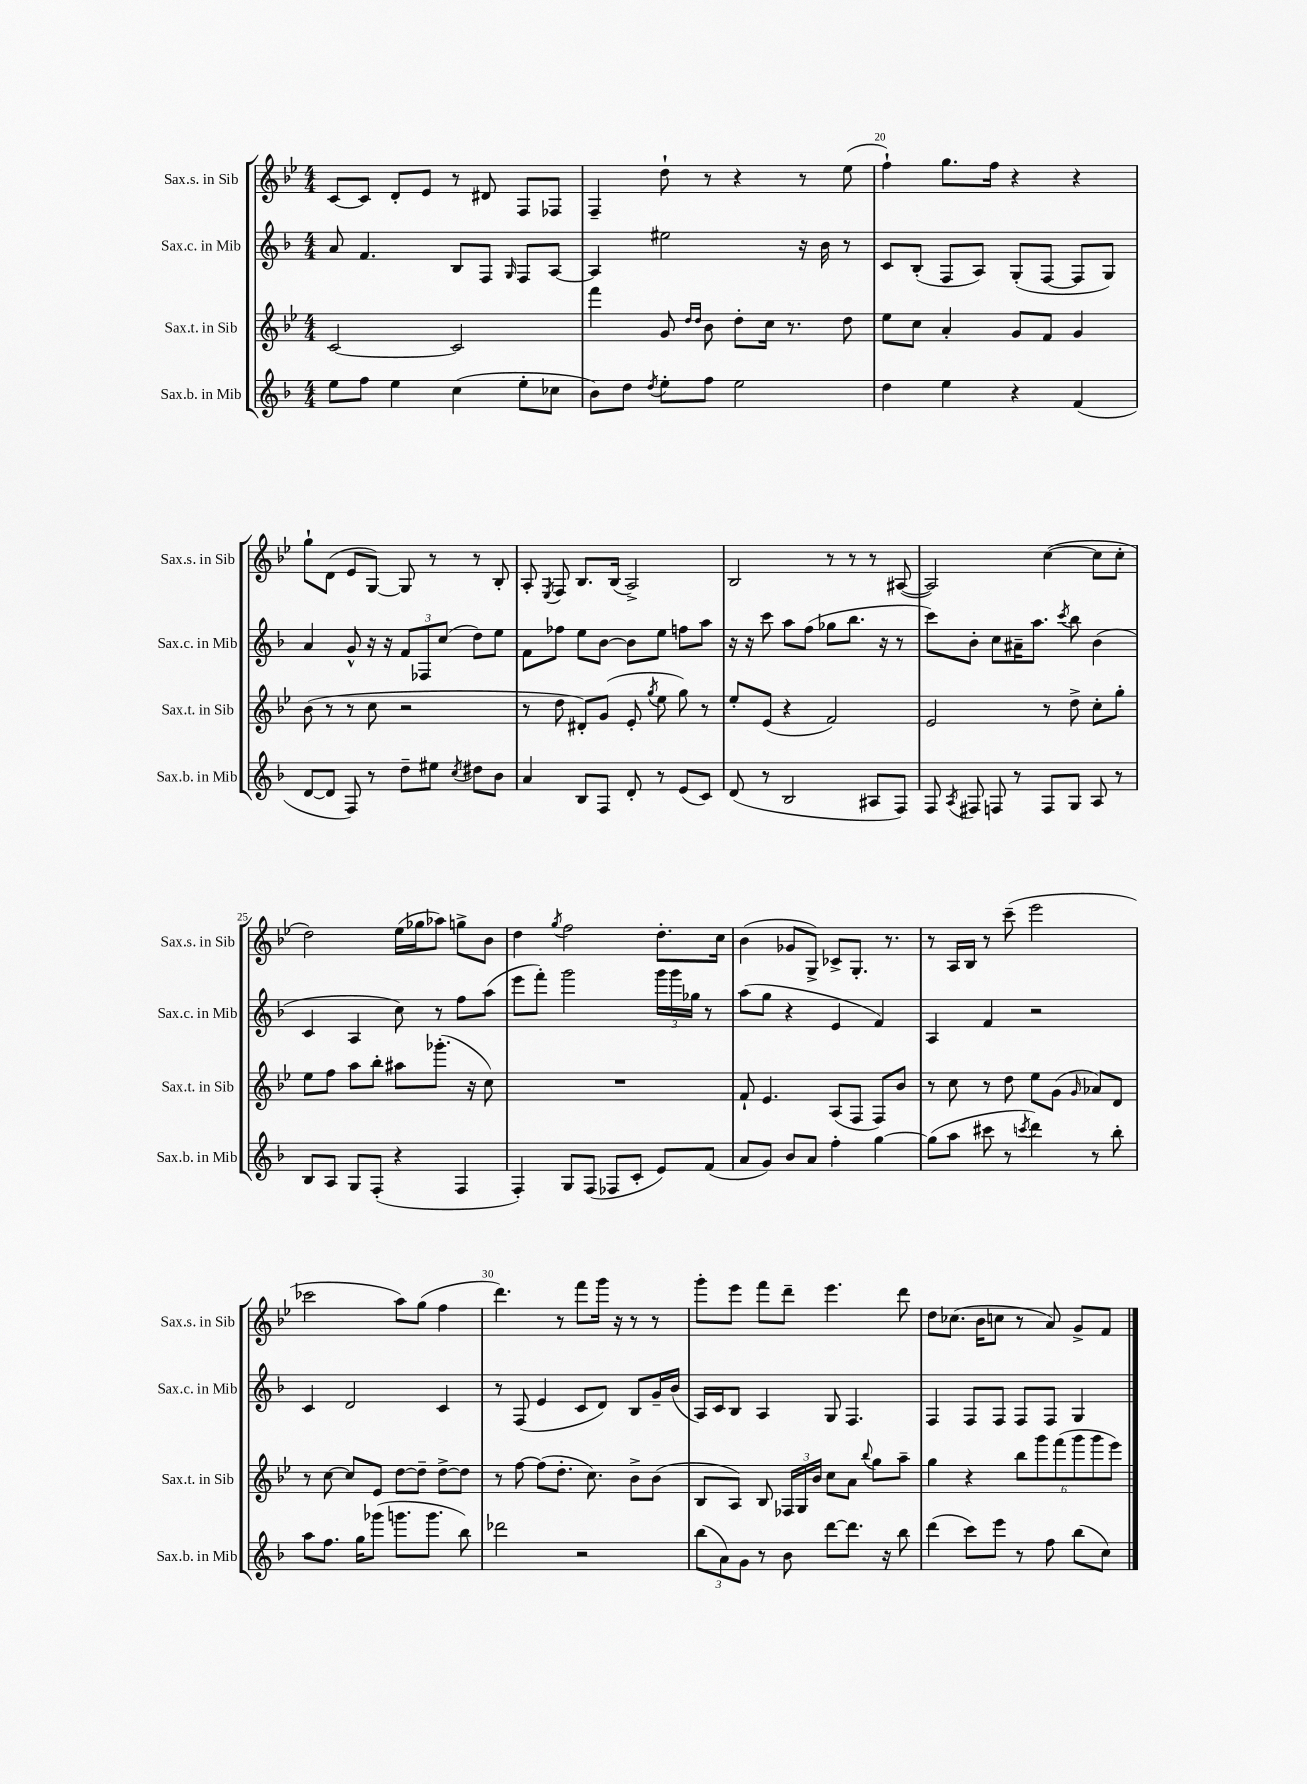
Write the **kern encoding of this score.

**kern	**kern	**kern	**kern
*part4	*part3	*part2	*part1
*staff4	*staff3	*staff2	*staff1
*I"Sax.b. in Mib	*I"Sax.t. in Sib	*I"Sax.c. in Mib	*I"Sax.s. in Sib
*I'Sax.b. in Mib	*I'Sax.t. in Sib	*I'Sax.c. in Mib	*I'Sax.s. in Sib
*clefG2	*clefG2	*clefG2	*clefG2
*k[b-]	*k[b-e-]	*k[b-]	*k[b-e-]
*M4/4	*M4/4	*M4/4	*M4/4
=18	=18	=18	=18
8ee\L	[2c/	8a/	[8c/L
8ff\J	.	4.f/	8c/J]
4ee\	.	.	8d'/L
.	.	.	8e-/J
(4cc\	2c/]	8B-/L	8r
.	.	8F/J	8d#X/
.	.	16qqG/	.
8ee'\L	.	8F/L	8F/L
8cc-X\J	.	[8A/J	8F-X/J
=19	=19	=19	=19
8b-\L)	4fff\	4A/]	4F~/
8dd\J	.	.	.
8qdd/	.	.	.
8ee'\L	8g/	2ee#X\	8dd`\
.	16qqdd/LL	.	.
.	16qqdd/JJ	.	.
8ff\J	8b-\	.	8r
2ee\	8dd'\L	.	4r
.	16cc\Jk	.	.
.	8.r	.	.
.	.	16r	8r
.	.	16b-\	.
.	8dd\	8r	(8ee-\
=20	=20	=20	=20
4dd\	8ee-\L	8c/L	4ff`\)
.	8cc\J	(8B-'/J	.
4ee\	4a'/	8F/L	8.gg\L
.	.	8A/J)	.
.	.	.	16ff\Jk
4r	8g/L	(8G'/L	4r
.	8f/J	[8F/J	.
(4f/	4g/	8F/L]	4r
.	.	8G/J)	.
!!LO:LB:g=z
=21	=21	=21	=21
[8d/L	(8b-\	4a/	8gg`\L
8d/J]	8r	.	(8d\J
8F/)	8r	8g^^/	8e-/L
8r	8cc\	16r	[8G/J)
.	.	16r	.
8dd~\L	2r	12f/L	8G/]
.	.	12F-X/	.
8ee#X\J	.	.	8r
.	.	(12cc/J	.
8qcc/	.	.	.
8dd#X\L	.	8dd\L)	8r
8b-\J	.	8ee\J	8B-'/
=22	=22	=22	=22
4a/	8r	8f\L	8A'/
.	.	.	8qE-/
.	8dd\	8ff-X\J	8F/
8B-/L	8d#X'/L)	8ee\L	8.B-/L
8F/J	(8g/J	[8b-\J	.
.	.	.	(16B-/Jk
8d'/	8e-'/	8b-\L]	2A^/)
.	8qgg/	.	.
8r	8ee-\	8ee\J	.
(8e/L	8gg\)	8ffn\L	.
8c/J)	8r	8aa\J	.
=23	=23	=23	=23
(8d/	8ee-'/L	16r	2B-/
.	.	16r	.
8r	(8e-/J	8ccc\	.
2B-/	4r	8aa\L	.
.	.	(8ff\J	.
.	2f/)	8gg-X\L	8r
.	.	8.bb-\J	8r
8A#X/L	.	.	8r
.	.	16r	.
8F/J)	.	8r	([8A#X/
=24	=24	=24	=24
8F/	2e-/	8ccc\L)	2A#/])
8qA/	.	.	.
8F#X/	.	8b-'\J	.
8Fn/	.	8cc\L	.
8r	.	16a#X~\K	.
.	.	8.aa\J	.
8F/L	8r	.	([4cc\
.	.	8qccc/	.
8G/J	8dd^\	8bb-\	.
8A/	8cc'\L	(4b-\	8cc\L]
8r	8gg'\J	.	8cc'\J
!!LO:LB:g=z
=25	=25	=25	=25
8B-/L	8ee-\L	4c/	2dd\)
8A/J	8ff\J	.	.
8G/L	8aa\L	4A/	.
(8F'/J	8bb-'\J	.	.
4r	8aa#X\L	8cc\)	(16ee-\LL
.	.	.	16gg-X\J
.	(8.ggg-X'\J	8r	8aa-X\J)
4F/	.	8ff\L	8ggn^\L
.	16r	.	.
.	8cc\)	(8aa\J	8b-\J
=26	=26	=26	=26
4F'/)	1r	8eee\L	4dd\
.	.	8fff'\J)	.
.	.	.	8qgg/
8G/L	.	2ggg\	2ff\
(8F/J	.	.	.
8F-X/L	.	.	.
8c'/J	.	.	.
8e/L)	.	24ggg\LL	8.dd'\L
.	.	24ggg\	.
.	.	24gg-X\JJ	.
(8f/J	.	8r	.
.	.	.	16cc\Jk
=27	=27	=27	=27
8a/L	8f`/	(8aa\L	(4b-\
8g/J)	4.e-/	8gg\J	.
8b-/L	.	4r	8g-X/L
8a/J	.	.	8G^/J)
4ff'\	(8A/L	4e/	8c-X^/L
.	8F/J	.	8.G'/J
[4gg\	8F/L)	4f/)	.
.	.	.	8.r
.	8b-/J	.	.
=28	=28	=28	=28
(8gg\L]	8r	4A/	8r
8aa\J	8cc\	.	16A/LL
.	.	.	16B-/JJ
8ccc#X\	8r	4f/	8r
8r	8dd\	.	(8ccc~\
8qcccn/	.	.	.
4ddd\)	8ee-\L	2r	2eee-\
.	(8g\J	.	.
.	16qqg/	.	.
8r	8a-X/L)	.	.
8bb-'\	8d/J	.	.
!!LO:LB:g=z
=29	=29	=29	=29
8aa\L	8r	4c/	2ccc-X\
8.ff\J	[8cc\	.	.
.	8cc/L]	2d/	.
16gg\KL	.	.	.
(8ggg-X\J	8e-/J	.	.
8.gggn\L	[8dd\L	.	8aa\L)
.	8dd~\J]	.	(8gg\J
8.ggg\J	.	.	.
.	[8dd^\L	4c/	4ff\
8bb-\)	8dd\J]	.	.
=30	=30	=30	=30
2ddd-X\	8r	8r	4.ddd\)
.	[8ff\	(8F/	.
.	(8ff\L]	4e/	.
.	8.dd'\J	.	8r
2r	.	8c/L	8fff\L
.	8.cc\)	.	.
.	.	8d/J)	16ggg\Jk
.	.	.	16r
.	8b-^\L	8B-/L	8r
.	(8b-\J	16g~/L	8r
.	.	(16b-/JJ	.
=31	=31	=31	=31
(12bb-\L	8B-/L	16A/LL)	8ggg'\L
.	.	16c/J	.
12a\)	.	.	.
.	8A/J)	8B-/J	8eee-\J
12g\J	.	.	.
8r	8B-/	4A/	8fff\L
8b-\	24F-X/LL	.	8ddd~\J
.	24G/	.	.
.	24b-/JJ	.	.
[8ddd\L	8cc\L	8G/	4.eee-\
8.ddd\J]	8a\J	4.F/	.
.	8qqbb-/	.	.
.	8gg\L	.	.
16r	.	.	.
8bb-\	8aa~\J	.	8ddd\
=32	=32	=32	=32
(4ddd\	4gg\	4F/	8dd\L
.	.	.	(8.cc-X\J
8ccc\L)	4r	8F/L	.
.	.	.	16b-\KL
8eee\J	.	8F/J	8ccn\J
8r	12bb-\L	8F/L	8r
.	12ggg\	.	.
8ff\	.	8F/J	8a/)
.	(12fff\	.	.
(8bb-\L	12ggg\	4G/	8g^/L
.	12ggg\	.	.
8cc\J)	.	.	8f/J
.	12eee-\J)	.	.
==	==	==	==
*-	*-	*-	*-
